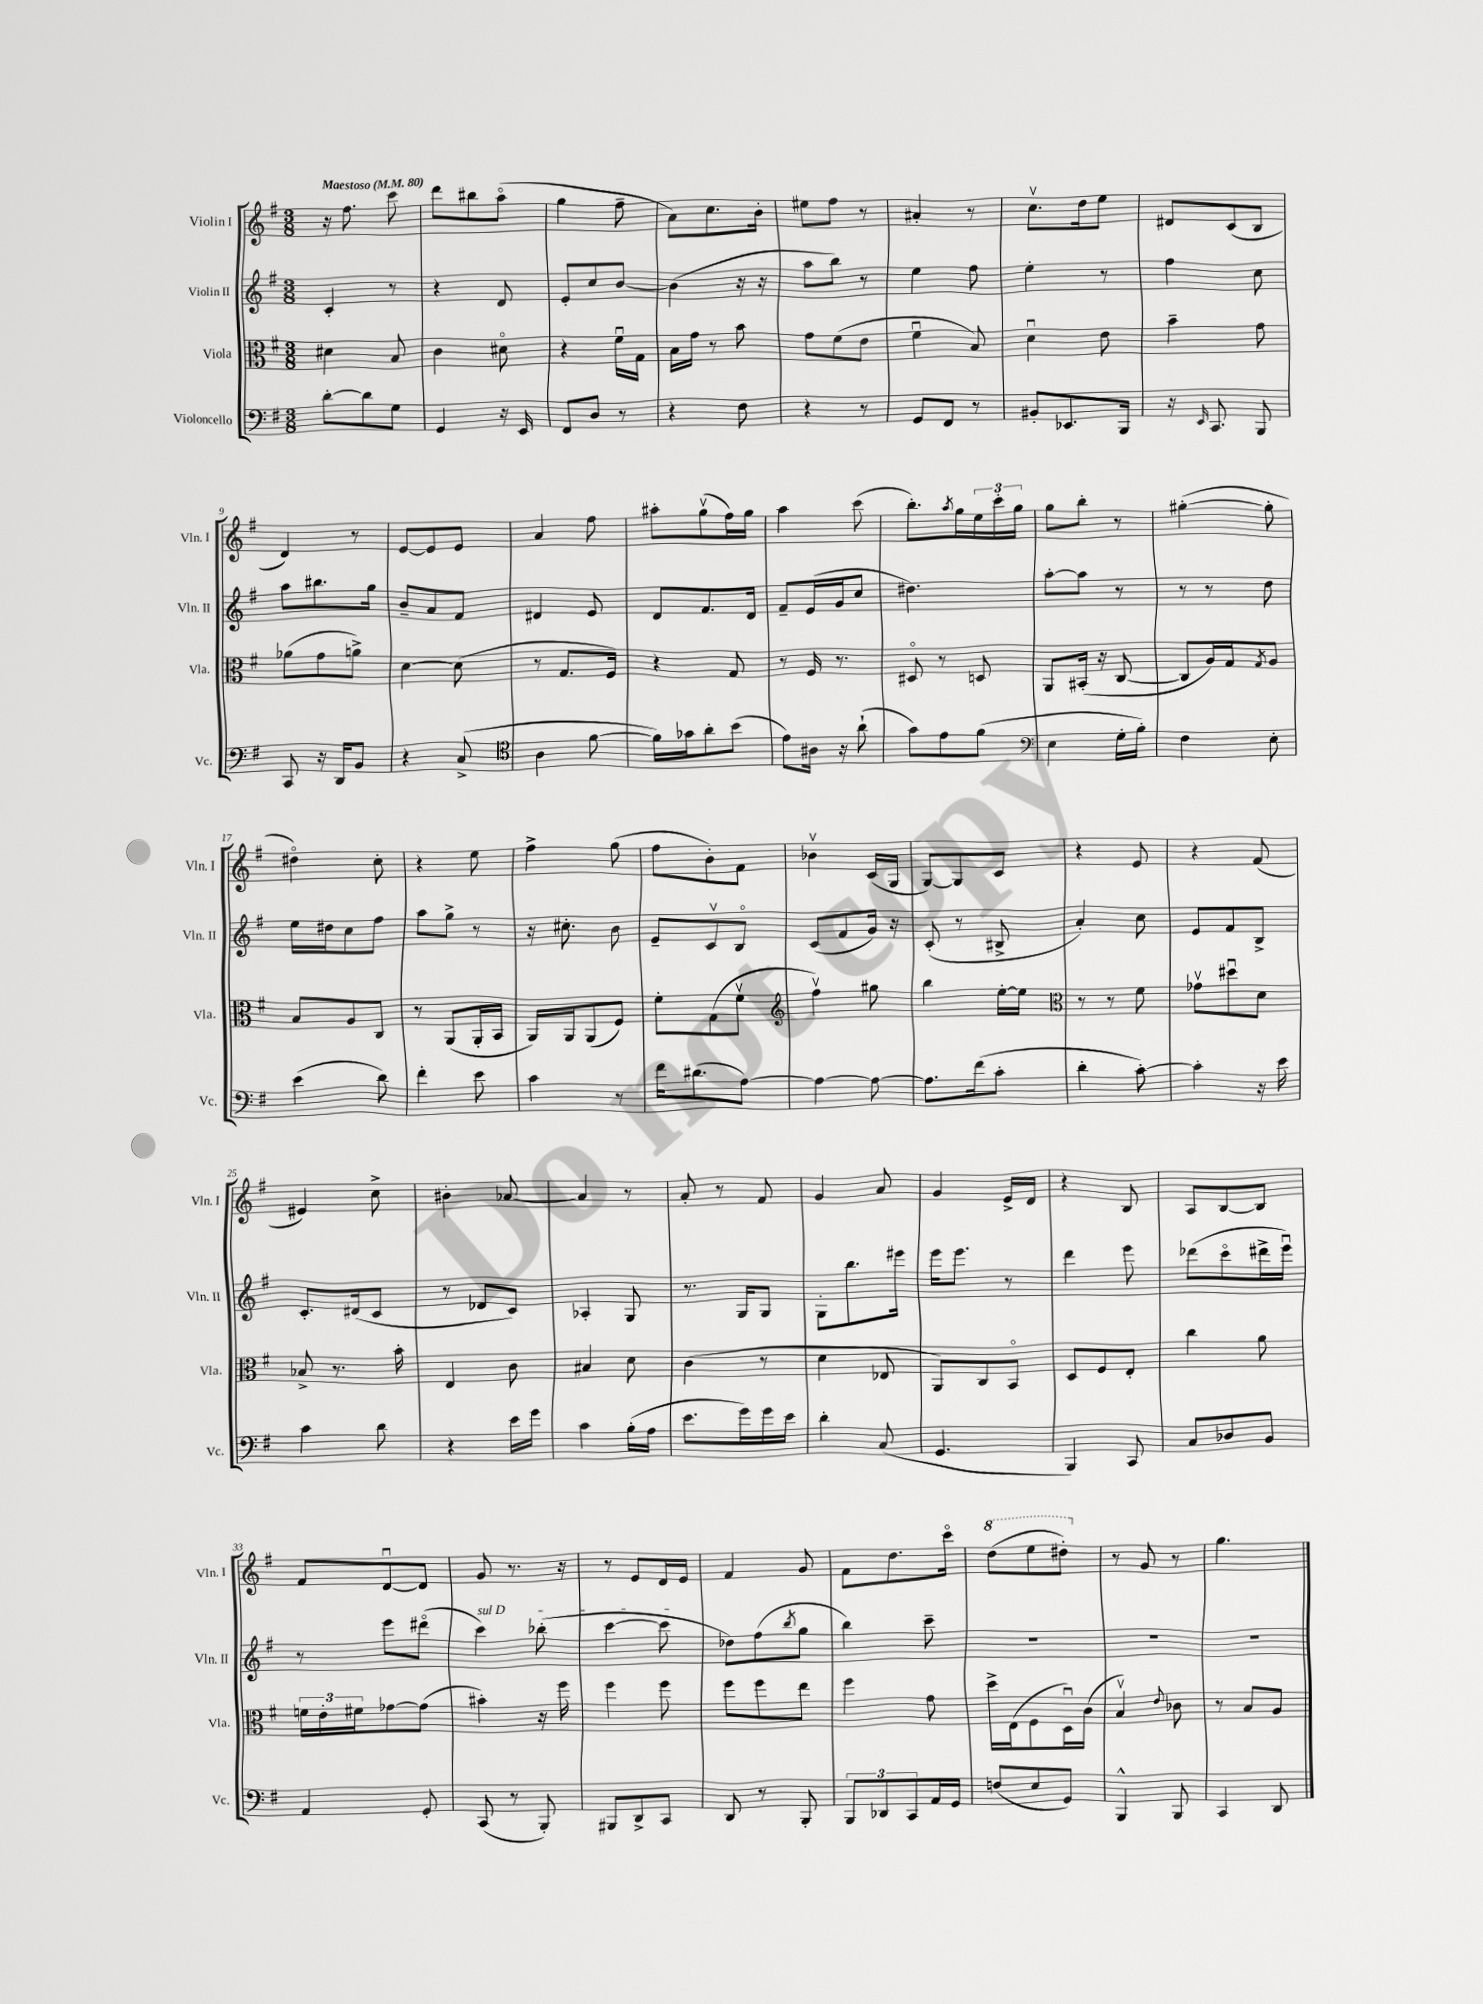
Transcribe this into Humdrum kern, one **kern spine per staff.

**kern	**kern	**kern	**kern
*part4	*part3	*part2	*part1
*staff4	*staff3	*staff2	*staff1
*I"Violoncello	*I"Viola	*I"Violin II	*I"Violin I
*I'Vc.	*I'Vla.	*I'Vln. II	*I'Vln. I
*clefF4	*clefC3	*clefG2	*clefG2
*k[f#]	*k[f#]	*k[f#]	*k[f#]
*M3/8	*M3/8	*M3/8	*M3/8
*MM80	*MM80	*MM80	*MM80
=1	=1	=1	=1
!	!	!	!LO:TX:a:B:t=Maestoso
[8d'\L	4d#X\	4c'/	16r
.	.	.	8.ff#\
8d\]	.	.	.
8G\J	8B/	8r	8ccc\
=2	=2	=2	=2
4GG/	4c\	4r	8ddd\L
.	.	.	8bb#X\
16r	8d#X\	8d/	(8aa\J
16EE/	.	.	.
=3	=3	=3	=3
8FF#/L	4r	8e'/L	4gg\
8D/J	.	8cc/	.
8r	16f#u\LL	[8b/J	8ff#~\
.	16G\JJ	.	.
=4	=4	=4	=4
4r	16B\LL	(4b\]	8a\L)
.	16g\JJ	.	.
.	8r	.	8.cc\
8F#\	8b\	16r	.
.	.	16r	16b'\Jk
=5	=5	=5	=5
4r	8g\L	8aa\L	8ee#X\L
.	(8f#\	8bb\J)	8ff#\J
8r	8e\J	8r	8r
=6	=6	=6	=6
8GG/L	4f#u\	4ee\	4a#X'/
8FF#/J	.	.	.
8r	8B/)	8ff#\	8r
=7	=7	=7	=7
8BB#X'/L	4du\	4ee'\	8.ccv\L
8.EE-X/	.	.	.
.	.	.	16dd\k
.	8e\	8r	8ee\J
16BBB/Jk	.	.	.
=8	=8	=8	=8
16r	4b~\	4ff#\	8d#X/L
16qqEE/	.	.	.
8.CC/	.	.	.
.	.	.	(8c/
8BBB/	8g\	8cc\	8B/J
!!LO:LB:g=z
=9	=9	=9	=9
8CC/	(8a-X\L	8aa\L	4d/)
16r	8g\	8.bb#X\	.
16DD/KL	.	.	.
8BB/J	8an^\J)	.	8r
.	.	16gg\Jk	.
=10	=10	=10	=10
4r	[4d\	8b~/L	[8e/L
.	.	8a/	8e/]
(8C^/	(8d\]	8f#/J	8e/J
=11	=11	=11	=11
*clefC4	*	*	*
4A\	8r	4d#X/	4a/
.	8.G/L	.	.
[8f#\	.	8e/	8ff#\
.	16F#/Jk)	.	.
=12	=12	=12	=12
16f#\LL])	4r	8d/L	8aa#X'\L
16g-X\J	.	.	.
8a'\	.	8.f#/	(8ggv\
(8b\J	8G/	.	16ff#\L)
.	.	16d/Jk	16gg\JJ
=13	=13	=13	=13
8e\L)	8r	8f#~/L	4aa\
16A#X\Jk	16F#/	(16e/L	.
16r	8.r	16g/J	.
(8a`\	.	8cc/J	(8ccc\
=14	=14	=14	=14
8g\L)	8D#X/	4.dd#X\)	8.bb'\L)
8e\	8r	.	.
.	.	.	8qaa/
.	.	.	16gg\L
(8f#\J	8Dn/	.	24ee\
.	.	.	24ccc'\
.	.	.	24gg\JJ
=15	=15	=15	=15
*clefF4	*	*	*
4E\	8AA/L	[8aa'\L	8gg\L
.	(16BB#X'/Jk	8aa\J]	8bb'\J
.	16r	.	.
16G'\LL	[8C/	8r	8r
16B'\JJ)	.	.	.
=16	=16	=16	=16
4F#\	8C/L]	8r	([4gg#X'\
.	16A/L)	8r	.
.	16G/J	.	.
.	8qG/	.	.
8E'\	8A/J	8dd\	8gg#'\]
!!LO:LB:g=z
=17	=17	=17	=17
(4e\	8B/L	16ee\LL	4dd#X\)
.	.	16dd#X\J	.
.	8A/	8cc\	.
8d\)	8C/J	8ff#\J	8cc'\
=18	=18	=18	=18
4f#'\	8r	8aa\L	4r
.	(8AA/L	8gg^\J	.
8e\	16AA'/L	8r	8ee\
.	16BB/JJ	.	.
=19	=19	=19	=19
4c\	16AA/LL)	16r	4ff#^\
.	16AA/J	8.cc#X'\	.
.	(8AA/	.	.
8r	8F#/J)	8b\	(8gg\
=20	=20	=20	=20
16f#\KL	8f#'\L	8e~/L	8ff#\L
(8.d#X\	.	.	.
.	(8G\	8cv/	8b'\)
[8A\J)	8f#v\J	8B/J	8f#\J
=21	=21	=21	=21
*	*clefG2	*	*
4A\_	4ff#v\)	(8c/L	4b-Xv\
.	.	8f#/	.
8A\_	8gg#X\	16g/Jk)	(16c/LL
.	.	16r	16G/JJ
=22	=22	=22	=22
8.A\L]	4bb\	(8c'/	[8G/L)
.	.	8r	8G/]
(16f#\k	.	.	.
8c'\J	[16ee'\LL	8B#X^/	8c/J
.	16ee\JJ]	.	.
=23	=23	=23	=23
*	*clefC3	*	*
4d'\	8r	4a'/)	4r
.	8r	.	.
[8c'\)	8f#\	8cc\	8e/
=24	=24	=24	=24
4c'\]	8g-Xv\L	8e/L	4r
.	8dd#Xu\	8f#/	.
16r	8d\J	8B^/J	(8f#/
16e\	.	.	.
!!LO:LB:g=z
=25	=25	=25	=25
4c\	8B-X^/	8.c'/L	4e#X/)
.	8.r	.	.
.	.	(16d#X/k	.
8d\	.	8c/J	8cc^\
.	16b'\	.	.
=26	=26	=26	=26
4r	4E/	8r	4b#X'\
.	.	8d-X/L	.
16e\LL	8c\	8c/J)	[8a-X/
16g\JJ	.	.	.
=27	=27	=27	=27
4c\	4B#X/	4A-X'/	4a-/]
(16B'\LL	8d\	8G/	8r
16A\JJ	.	.	.
=28	=28	=28	=28
8.e\L	(4c\	8.r	8a'/
.	.	.	8r
16g\L)	.	16G/KL	.
16g\	8r	8G/J	8f#/
16e\JJ	.	.	.
=29	=29	=29	=29
4d'\	4d\	8G'\L	4g/
.	.	8.bb\	.
(8C/	8E-X/	.	8a/
.	.	16eee#X\Jk	.
=30	=30	=30	=30
4.GG/	8AA/L)	16eee\KL	4g/
.	.	8.eee\J	.
.	8C/	.	.
.	8BB/J	8r	16e^/LL
.	.	.	16d/JJ
=31	=31	=31	=31
4BBB/)	8D/L	4ddd\	4r
.	8F#/	.	.
8CC/	8E'/J	8eee\	8B/
=32	=32	=32	=32
8C/L	4cc\	(8ddd-X\L	8A/L
8D-X/	.	8ccc\	[8B/
8BB/J	8a\	16ddd#X^\L	8B/J]
.	.	16eeeu\JJ)	.
!!LO:LB:g=z
=33	=33	=33	=33
4AA/	24fn\LL	8r	8f#/L
.	24e'\	.	.
.	24f#X\J	.	.
.	[8g-X\	8eee\L	[8du/
8GG'/	(8g-\J]	(8ddd#X\J	8d/J]
=34	=34	=34	=34
!	!	!LO:TX:a:i:t=sul D	!
(8CC/	4b#X'\)	4ccc\)	8g/
8r	.	.	8.r
8BBB'/)	16r	(8bb-X'\	.
.	16ff#\	.	16r
=35	=35	=35	=35
8BBB#X/L	4ff#\	[4ccc\	8r
8DD^/	.	.	8e/L
8CC/J	8ff#\	8ccc\]	16d/L
.	.	.	16e/JJ
=36	=36	=36	=36
8DD/	8ff#\L	8dd-X\L)	4f#/
8r	8ff#\	(8ff#\	.
.	.	8qbb/	.
8BBB'/	8ee\J	8gg\J	8g/
=37	=37	=37	=37
12BBB/L	4ff#\	4bb\)	8f#\L
12DD-X/	.	.	.
.	.	.	8.dd\
12CC/	.	.	.
16AA/L	8g\	8ccc~\	.
16GG/JJ	.	.	16ccc\Jk
=38	=38	=38	=38
*	*	*	*8va
(8Fn/L	16dd^\LL	4.r	(8ddd\L
.	(16E\J	.	.
8E/	8F#\	.	8eee\
8GG/J)	16Du\L)	.	8ddd#X'\J)
.	(16c\JJ	.	.
=39	=39	=39	=39
*	*	*	*X8va
4BBB^^/	4Bv/)	4.r	8r
.	.	.	8g/
.	8qqe/	.	.
8BBB/	8c-X\	.	8r
=40	=40	=40	=40
4CC/	8r	4.r	4.gg\
.	8B/L	.	.
8DD/	8A/J	.	.
==	==	==	==
*-	*-	*-	*-
